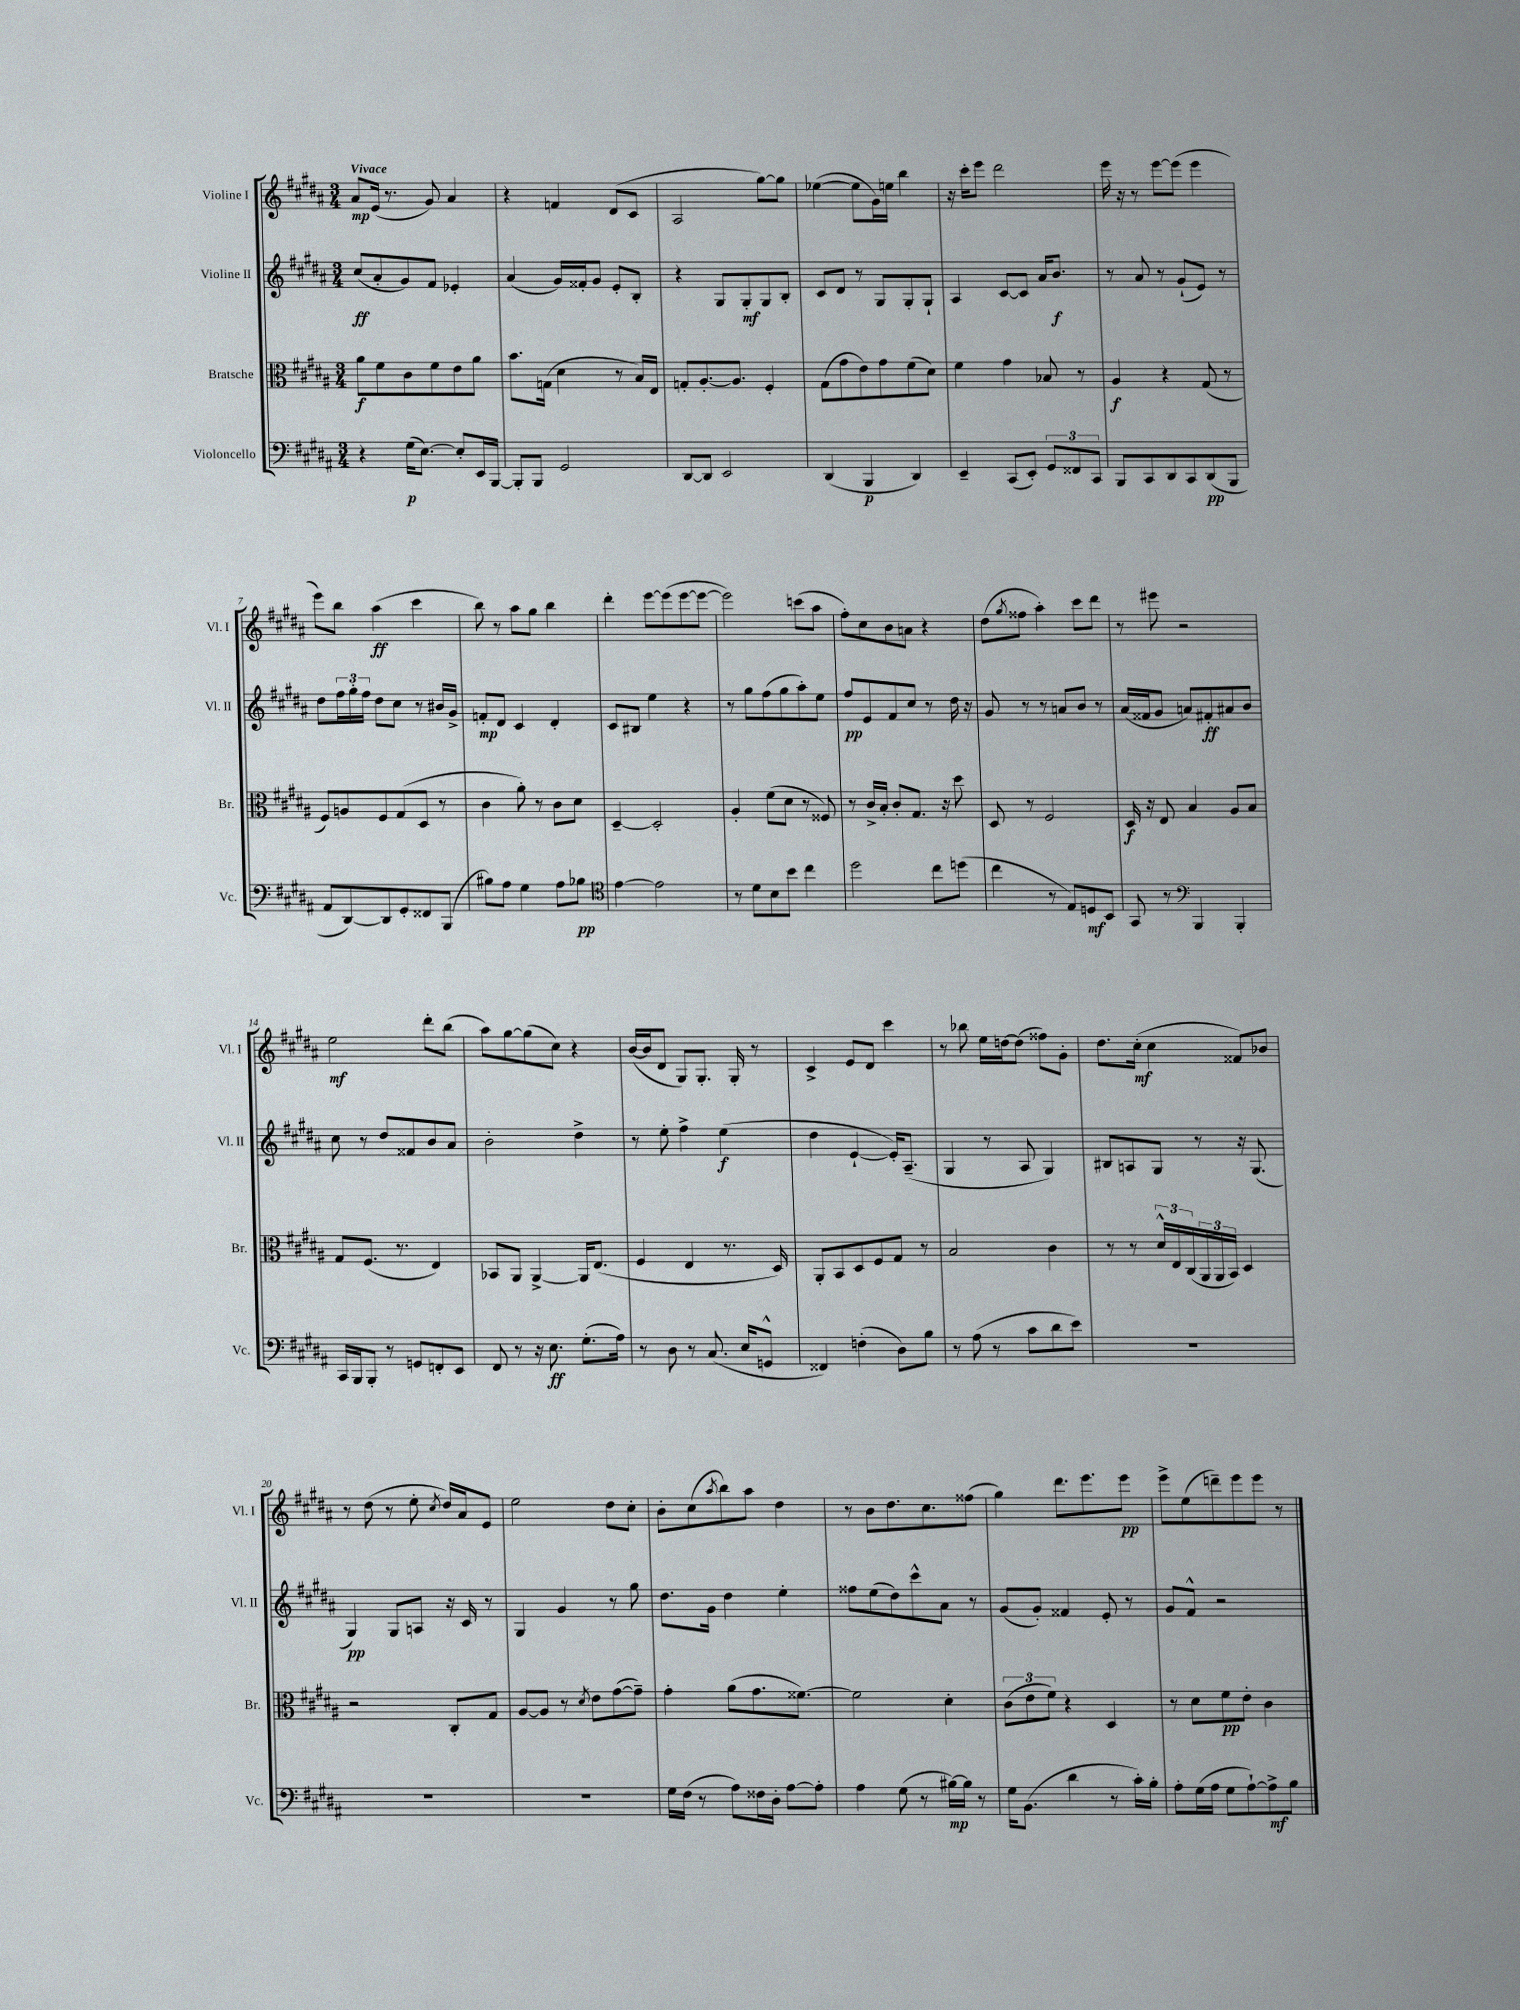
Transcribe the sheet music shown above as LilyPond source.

<<
\new StaffGroup <<
\new Staff = "s0" \with { instrumentName = "Violine I" shortInstrumentName = "Vl. I" } {
    \clef treble \key b \major \numericTimeSignature \time 3/4 \tempo "Vivace"
    ais'8\mp e'16( r8. gis'8) ais'4 |
    r4 f'4 dis'8( cis'8 |
    ais2 gis''8~) gis''8 |
    ees''4~( ees''8 gis'16) e''16 b''4 |
    r16 cis'''16-. e'''8 dis'''2 |
    e'''16 r16 r8 e'''8~ e'''8( e'''4 |
    e'''8) b''8 ais''4\ff( cis'''4 |
    b''8) r8 ais''8 gis''8 b''4 |
    dis'''4-. e'''8~ e'''8( e'''8~ e'''8~ |
    e'''2) c'''8( ais''8 |
    fis''8-.) cis''8 b'8 a'8 r4 |
    dis''8( \acciaccatura { gis''8 } fisis''8 ais''4-.) cis'''8 dis'''8 |
    r8 eis'''8 r2 |
    e''2\mf dis'''8-. b''8( |
    ais''8) gis''8~ gis''8( cis''8) r4 |
    b'16~( b'16 dis'8 gis8) gis8.-. gis16-. r8 |
    cis'4-> e'8 dis'8 cis'''4 |
    r8 bes''8 e''16 d''16~ d''8( fisis''8) gis'8-. |
    dis''8. cis''16-.\mf( cis''4 fisis'8) bes'8 |
    r8 dis''8( r8 e''8-. \acciaccatura { cis''8 } dis''16) ais'16 e'8 |
    e''2 dis''8 cis''8-. |
    b'8-. cis''8( \acciaccatura { ais''8 } b''8) ais''8 dis''4 |
    r8 b'8 dis''8. cis''8. fisis''8( |
    gis''4) dis'''8. e'''8. e'''8\pp |
    e'''8-> e''8( d'''8--) e'''8 e'''8 r8 \bar "|." |
}
\new Staff = "s1" \with { instrumentName = "Violine II" shortInstrumentName = "Vl. II" } {
    \clef treble \key b \major \numericTimeSignature \time 3/4
    cis''8\ff( ais'8-. gis'8) fis'8 ees'4-. |
    ais'4( gis'16) fisis'16-. gis'8 e'8-. b8-. |
    r4 gis8 gis8-.\mf gis8 b8-. |
    cis'8 dis'8 r8 gis8 gis8-. gis8-! |
    ais4 cis'8~ cis'8 ais'16 b'8.\f |
    r8 ais'8 r8 gis'8-!( e'8) r8 |
    dis''8 \tuplet 3/2 { fis''16 gis''16-. fis''16 } dis''8 cis''8 r8 bis'16 gis'16-> |
    f'8-.\mp dis'8 cis'4 dis'4-. |
    cis'8 bis8 e''4 r4 |
    r8 gis''8 fis''8( gis''8 ais''8-.) e''8 |
    fis''8\pp e'8 fis'8 cis''8 r8 dis''16 r16 |
    gis'8 r8 r8 a'8 b'8 r8 |
    ais'16( fisis'16 gis'8 a'8) fis'8-.\ff ais'8 b'8 |
    cis''8 r8 dis''8 fisis'8 b'8 ais'8 |
    b'2-. dis''4-> |
    r8 e''8-. fis''4-> e''4\f( |
    dis''4 e'4~-! e'16-.) ais8.--( |
    gis4 r8 ais8 gis4) |
    bis8 a8 gis8 r8 r16 gis8.( |
    gis4\pp) gis8 a8 r16 cis'16 r8 |
    gis4 gis'4 r8 gis''8 |
    dis''8. gis'16 dis''4 e''4-. |
    fisis''8 e''8( dis''8) cis'''8-^ ais'8 r8 |
    gis'8( gis'8-.) fisis'4 e'8-. r8 |
    gis'8 fis'8-^ r2 \bar "|." |
}
\new Staff = "s2" \with { instrumentName = "Bratsche" shortInstrumentName = "Br." } {
    \clef alto \key b \major \numericTimeSignature \time 3/4
    ais'8\f fis'8 cis'8 fis'8 e'8 ais'8 |
    b'8. g16( dis'4 r8 b16) e16 |
    g8-. ais8.~-. ais8. fis4-. |
    gis8( gis'8 e'8) gis'8 fis'8( dis'8) |
    fis'4 gis'4 bes8 r8 |
    ais4\f r4 gis8( r8 |
    fis8) a8 fis8 gis8( dis8 r8 |
    cis'4 ais'8-.) r8 cis'8 dis'8 |
    dis4~-- dis2-. |
    ais4-. fis'8( dis'8 r8 fisis8) |
    r8 cis'16-> b16-. cis'8-. gis8. r16 dis''8 |
    dis8 r8 fis2 |
    dis16\f r16 e8 b4 ais8 b8 |
    gis8 fis8.( r8. e4) |
    bes,8 ais,8 ais,4~-> ais,16 e8.( |
    fis4 e4 r8. dis16) |
    ais,8-. b,8 dis8 fis8 gis8 r8 |
    b2 cis'4 |
    r8 r8 \tuplet 3/2 { dis'16-^ e16 cis16( } \tuplet 3/2 { ais,16 ais,16 b,16) } dis4 |
    r2 cis8-. gis8 |
    ais8~ ais8 r8 \acciaccatura { dis'8 } e'8 gis'8~( gis'8--) |
    gis'4-. ais'8( gis'8. fisis'8.~) |
    fisis'2 dis'4-. |
    \tuplet 3/2 { cis'8( e'8 fis'8) } r4 dis4 |
    r8 dis'8 fis'8\pp e'8-. cis'4 \bar "|." |
}
\new Staff = "s3" \with { instrumentName = "Violoncello" shortInstrumentName = "Vc." } {
    \clef bass \key b \major \numericTimeSignature \time 3/4
    r4 gis16\p( e8.~) e8-. e,16 b,,16~ |
    b,,8-. b,,8 gis,2 |
    dis,8~ dis,8 e,2 |
    dis,4( b,,4\p dis,4) |
    e,4-- cis,8( e,8-.) \tuplet 3/2 { gis,8 fisis,8 cis,8 } |
    b,,8 cis,8 dis,8 cis,8 dis,8\pp( b,,8 |
    ais,8 dis,8~) dis,8 gis,8-. fisis,8 b,,8( |
    bis8) ais8 gis4 ais8 bes8\pp |
    \clef tenor e'4~ e'2 |
    r8 dis'8 b8 b'8 cis''4 |
    dis''2 cis''8 d''8( |
    cis''4 r8 e8) d8\mf b,8 |
    gis,8 r8 \clef bass b,,4 b,,4-. |
    cis,16 b,,16 b,,8-. r8 g,8 f,8-. e,8 |
    fis,8 r8 r16 e8.\ff gis8.-.( ais16) |
    r8 dis8 r8 cis8.( e16 g,8-^ |
    fisis,4) f4-.( dis8) b8 |
    r8 ais8( r8 cis'8 dis'8 e'8) |
    R2. |
    R2. |
    R2. |
    gis16 fis16( r8 ais8) fisis16 dis16-. ais8~ ais8-. |
    ais4 gis8( r8 bis16~\mp) bis16 r8 |
    gis16 b,8.( dis'4 r8 cis'16-.) b16-. |
    ais8-. gis16( ais16 gis8 ais8~-!) ais8->\mf b8 \bar "|." |
}
>>
>>
